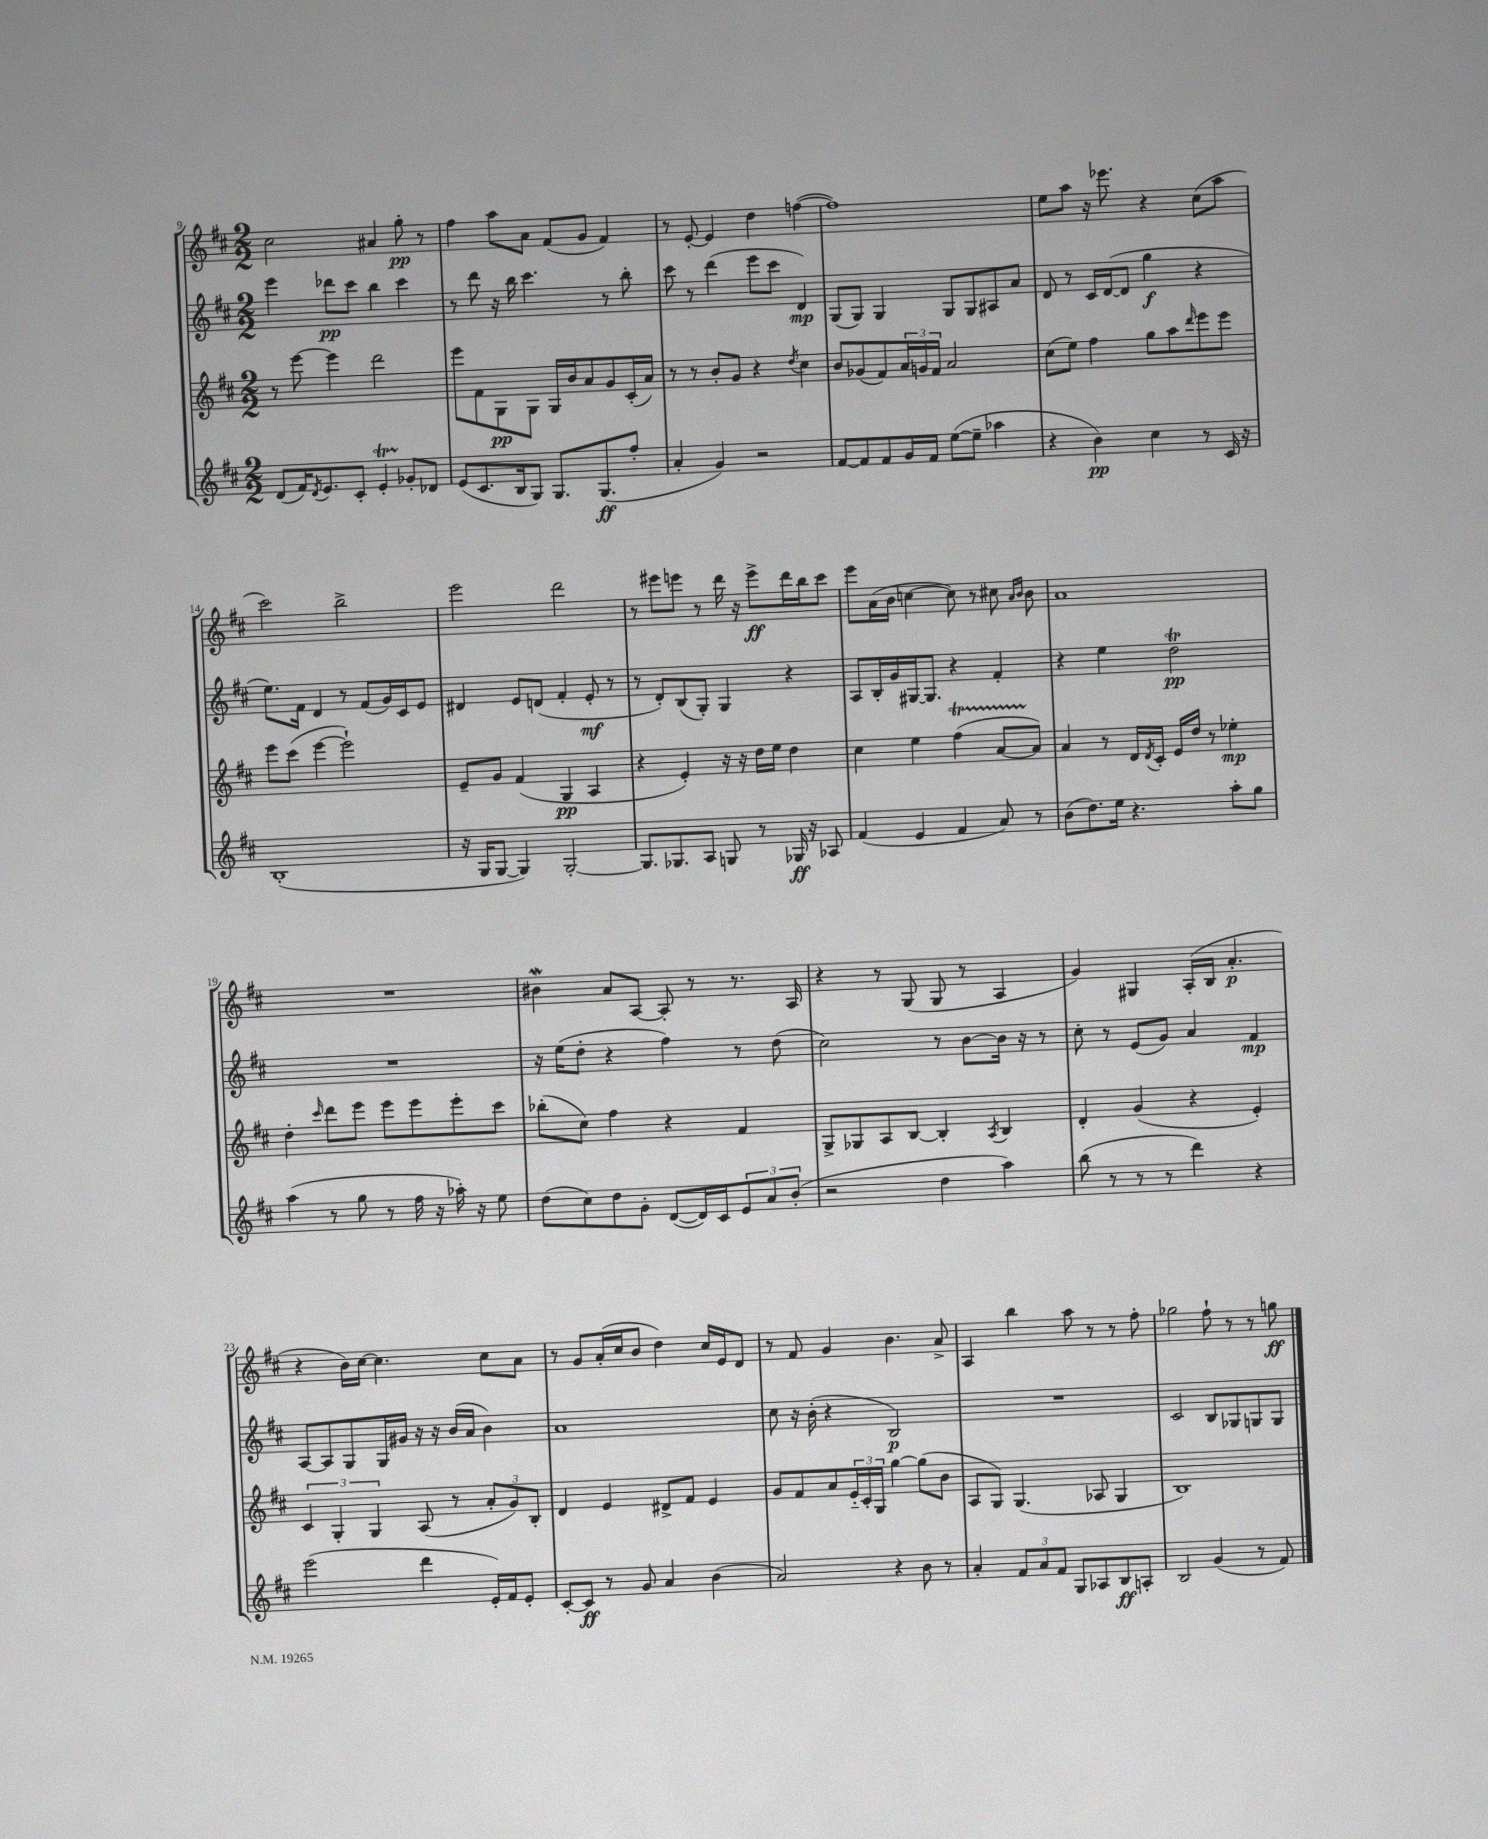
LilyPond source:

<<
\new StaffGroup <<
\new Staff = "s0" {
    \clef treble \key d \major \numericTimeSignature \time 2/2
    cis''2 ais'4 g''8-.\pp r8 |
    fis''4 a''8 a'8 fis'8( g'8 fis'4) |
    r8 e'8~-. e'4 d''4 f''4~( |
    f''1) |
    e''8 a''8 r16 ees'''8. r4 cis''8( a''8 |
    cis'''2) b''2-> |
    e'''2 d'''2 |
    r8 eis'''8 e'''8 r8 d'''16 r16 e'''8->\ff d'''16 b''16 cis'''8 |
    e'''8 a'16( b'16 c''4~ c''8) r8 cis''8 \grace { a'16 b'16 } b'8 |
    a'1 |
    R1 |
    bis'4\mordent a'8 a8~ a8-. r8 r8. a16 |
    r4 r8 g8( g8 r8 a4 |
    g'4) gis4 a16-.( b16 a'4.-.\p |
    r4 b'16) cis''16~ cis''4. cis''8 a'8 |
    r8 g'8 a'16-.( cis''16 b'8 d''4) cis''16 e'16 d'8 |
    r8 fis'8 g'4 b'4. a'8-> |
    a4 b''4 a''8 r8 r8 fis''8-. |
    ges''2 fis''8-! r8 r8 g''8\ff \bar "|." |
}
\new Staff = "s1" {
    \clef treble \key d \major \numericTimeSignature \time 2/2
    e'''4 des'''8\pp cis'''8 b''4 cis'''4 |
    r8 d'''8 r16 b''16 cis'''4. r8 b''8-. |
    cis'''8 r8 d'''4( e'''8 cis'''8 d'4\mp) |
    g8( g8) g4 g8 g8 ais8 a'8 |
    d'8 r8 cis'16 d'16~( d'8 g''4\f r4 |
    e''8.) fis'16 d'4 r8 fis'8( g'16) cis'16 e'8 |
    dis'4 e'8 d'8( fis'4-. e'8-.\mf r8 |
    r8 d'8-.) b8( g8-.) g4 r4 |
    a8 b16-. g'16 gis16~ gis8. r4 fis'4-. |
    r4 e''4 d''2\trill\pp |
    R1 |
    r16 e''16( d''8-. r4 fis''4) r8 d''8( |
    cis''2) r8 b'8~ b'16 r16 r8 |
    cis''8-. r8 e'8( g'8) a'4 fis'4\mp |
    a8~ a8 g8 g16 gis'16 r16 r16 b'16( a'16 b'4) |
    a'1 |
    cis''8 r16 b'16-.( r4 b2\p) |
    R1 |
    cis'2 b8 ges8 g8 g8 \bar "|." |
}
\new Staff = "s2" {
    \clef treble \key d \major \numericTimeSignature \time 2/2
    r8 e'''8~ e'''4 d'''2 |
    e'''8 fis'8 g8\pp g8 g16 b'16 a'8 g'8 cis'16-.( a'16) |
    r8 r8 b'8-. g'8 r4 \acciaccatura { d''8 } cis''4 |
    b'8 ges'8( fis'8) \tuplet 3/2 { a'16 g'16 fis'16 } a'2 |
    cis''8( e''8) fis''4 g''8 a''8 \grace { d'''16 } e'''8 e'''8 |
    e'''8 cis'''8( e'''4~ e'''2-!) |
    e'8-- g'8 fis'4( g4\pp a4 |
    r4 e'4-.) r16 r16 d''16 e''16 d''4 |
    cis''4 e''4 fis''4\startTrillSpan( a'8~ a'8\stopTrillSpan) |
    a'4 r8 d'16 \acciaccatura { d'8 } cis'16-. e'16 d''16 r8 ees''4-.\mp |
    d''4-. \grace { cis'''16 } d'''8 e'''8 e'''8 e'''8 e'''8-. cis'''8 |
    bes''8-.( cis''8) fis''4 r4 fis'4 |
    g8-> ges8 a8 b8~ b4-. \acciaccatura { a8 } b4 |
    d'4-. g'4( r4 e'4-.) |
    \tuplet 3/2 { cis'4 g4-. g4 } a8( r8 \tuplet 3/2 { a'8-. g'8) b8-. } |
    d'4 e'4 dis'8-> fis'8 e'4 |
    g'8 fis'8 a'8 \tuplet 3/2 { e'16-_ cis'16-. g16 } g''4~ g''8( b'8 |
    a8 g8) g4.( aes8 g4 |
    b1) \bar "|." |
}
\new Staff = "s3" {
    \clef treble \key d \major \numericTimeSignature \time 2/2
    d'8( fis'16) \acciaccatura { d'8 } e'8. cis'8-. e'4-.\startTrillSpan ges'8-.\stopTrillSpan des'8 |
    e'8( cis'8. b16 g8) g8. g8.\ff( fis''8-. |
    a'4-. g'4) r2 |
    fis'8~ fis'8 fis'8 g'16 fis'16 e''8~( e''8-- aes''4 |
    r4 b'4\pp) cis''4 r8 cis'16 r16 |
    b1-.( |
    r16 g16 g8~ g4) g2~-. |
    g8. ges8. a8 g8 r8 ges16\ff r16 aes8 |
    fis'4( e'4 fis'4 a'8) r8 |
    b'8( d''8.) e''16 r4. a''8-. g''8 |
    a''4( r8 g''8 r8 fis''16 r16 aes''16-.) r16 e''8 |
    d''8( cis''8) d''8 g'8-. d'8~( d'16) cis'16 \tuplet 3/2 { e'8 a'8 b'8-.( } |
    r2 d''4 a''4) |
    b''8( r8 r8 r8 d'''4) r4 |
    e'''2( d'''4 e'16-.) fis'16 e'8-. |
    cis'8~-. cis'8\ff r8 g'8 a'4 b'4( |
    a'2) r4 b'8 r8 |
    a'4-. \tuplet 3/2 { fis'8 a'8 fis'8 } g8 aes8 b8\ff a8-. |
    b2 g'4( r8 fis'8) \bar "|." |
}
>>
>>
\layout { \context { \Score currentBarNumber = #9 } }
